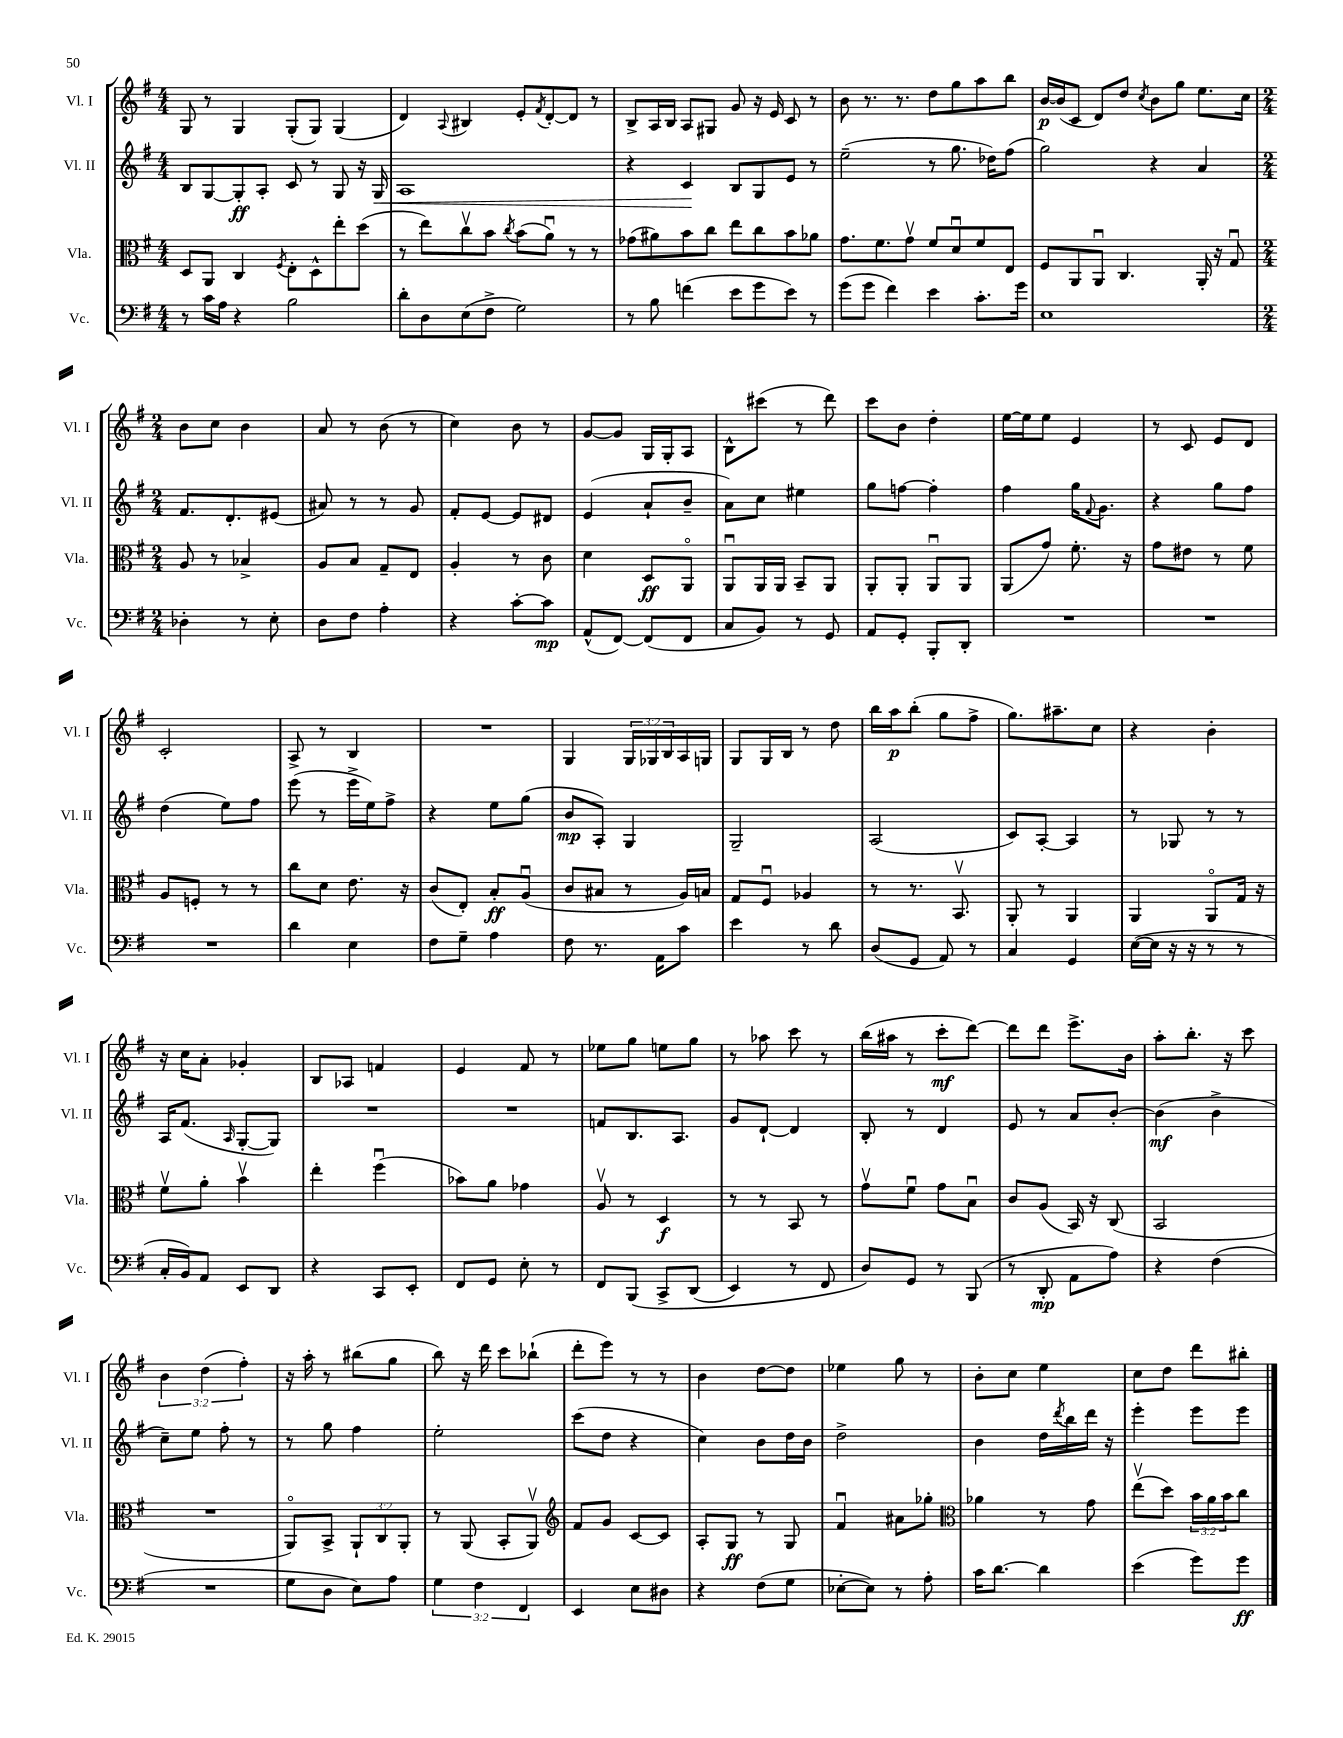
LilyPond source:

<<
\new StaffGroup <<
\new Staff = "s0" \with { instrumentName = "Vl. I" shortInstrumentName = "Vl. I" } {
    \clef treble \key g \major \numericTimeSignature \time 4/4 \override Staff.TupletNumber.text = #tuplet-number::calc-fraction-text
    g8 r8 g4 g8-.( g8) g4( |
    d'4) \appoggiatura { a8 } bis4 e'8-. \acciaccatura { fis'8 } d'8~-. d'8 r8 |
    b8-> a16 b16 a8 gis8 g'8 r16 e'16 c'8 r8 |
    b'8 r8. r8. d''8 g''8 a''8 b''8 |
    b'16~\p b'16( c'8 d'8) d''8 \acciaccatura { c''8 } b'8 g''8 e''8. c''16 |
    \numericTimeSignature \time 2/4 b'8 c''8 b'4 |
    a'8 r8 b'8( r8 |
    c''4) b'8 r8 |
    g'8~ g'8 g16 g16-. a8 |
    b8-^ cis'''8( r8 d'''8) |
    c'''8 b'8 d''4-. |
    e''16~ e''16 e''8 e'4 |
    r8 c'8 e'8 d'8 |
    c'2-. |
    a8-> r8 b4 |
    R2 |
    g4 \tuplet 3/2 { g16 ges16 b16 } a16 g16 |
    g8 g16 b16 r8 d''8 |
    b''16 a''16\p b''8-.( g''8 fis''8-> |
    g''8.) ais''8.-- c''8 |
    r4 b'4-. |
    r16 c''16 a'8-. ges'4-. |
    b8 aes8 f'4 |
    e'4 fis'8 r8 |
    ees''8 g''8 e''8 g''8 |
    r8 aes''8 c'''8 r8 |
    b''16( ais''16 r8 c'''8-.\mf d'''8~) |
    d'''8 d'''8 e'''8.-> b'16 |
    a''8-. b''8.-. r16 c'''8 |
    \tuplet 3/2 { b'4 d''4( fis''4-.) } |
    r16 a''16-. r8 bis''8( g''8 |
    b''8) r16 d'''16 c'''8 bes''8-!( |
    d'''8-. e'''8) r8 r8 |
    b'4 d''8~ d''8 |
    ees''4 g''8 r8 |
    b'8-. c''8 e''4 |
    c''8 d''8 d'''8 bis''8-. \bar "|." |
}
\new Staff = "s1" \with { instrumentName = "Vl. II" shortInstrumentName = "Vl. II" } {
    \clef treble \key g \major \numericTimeSignature \time 4/4
    b8 g8~ g8-.\ff a8-. c'8 r8 g8 r16 g16\< |
    a1 |
    r4 c'4\! b8 g8 e'8 r8 |
    e''2--( r8 g''8. des''16) fis''8( |
    g''2) r4 a'4 |
    \numericTimeSignature \time 2/4 fis'8. d'8.-. eis'8( |
    ais'8) r8 r8 g'8 |
    fis'8-. e'8~ e'8 dis'8 |
    e'4( a'8-! b'8-- |
    a'8) c''8 eis''4 |
    g''8 f''8~ f''4-. |
    fis''4 g''16 \appoggiatura { fis'8 } g'8. |
    r4 g''8 fis''8 |
    d''4( e''8) fis''8 |
    e'''8( r8 e'''16-> e''16) fis''8-> |
    r4 e''8 g''8( |
    b'8\mp a8-.) g4 |
    g2-- |
    a2( |
    c'8) a8~-. a4 |
    r8 ges8 r8 r8 |
    a16 fis'8.( \grace { a16 } g8~-. g8) |
    R2 |
    R2 |
    f'8 b8. a8. |
    g'8 d'8~-! d'4 |
    b8-. r8 d'4 |
    e'8 r8 a'8 b'8~-. |
    b'4\mf( b'4-> |
    c''8--) e''8 fis''8-. r8 |
    r8 g''8 fis''4 |
    e''2-. |
    c'''8( d''8 r4 |
    c''4) b'8 d''16 b'16 |
    d''2-> |
    b'4 d''16 \acciaccatura { d'''8 } b''16 d'''16 r16 |
    e'''4-. e'''8 e'''8 \bar "|." |
}
\new Staff = "s2" \with { instrumentName = "Vla." shortInstrumentName = "Vla." } {
    \clef alto \key g \major \numericTimeSignature \time 4/4 \override Staff.TupletNumber.text = #tuplet-number::calc-fraction-text
    d8 a,8 c4 \acciaccatura { fis8 } e8-. d8-^ e''8-. d''8( |
    r8 e''8) c''8\upbow b'8 \acciaccatura { c''8 } b'8( a'8\downbow) r8 r8 |
    ges'8( ais'8) b'8 c''8 e''8 c''8 b'8 aes'8 |
    g'8. fis'8. g'8\upbow fis'8 d'8\downbow fis'8 e8 |
    fis8 a,8 a,8\downbow c4. a,16-. r16 g8\downbow |
    \numericTimeSignature \time 2/4 a8 r8 bes4-> |
    a8 b8 g8-- e8 |
    a4-. r8 c'8 |
    d'4 d8\ff a,8\flageolet |
    a,8\downbow a,16 a,16 b,8-- a,8 |
    a,8-. a,8-. a,8\downbow a,8 |
    a,8( g'8) fis'8.-. r16 |
    g'8 eis'8 r8 fis'8 |
    a8 f8-. r8 r8 |
    c''8 d'8 e'8. r16 |
    c'8( e8-.) b8-.\ff a8\downbow( |
    c'8 bis8 r8 a16) b16 |
    g8 fis8\downbow aes4 |
    r8 r8. b,8.\upbow |
    a,8-. r8 a,4 |
    a,4 a,8\flageolet g16 r16 |
    fis'8\upbow a'8-. b'4\upbow |
    e''4-. fis''4\downbow( |
    bes'8) a'8 ges'4 |
    a8\upbow r8 d4\f |
    r8 r8 b,8 r8 |
    g'8\upbow fis'8\downbow g'8 b8\downbow |
    c'8 a8( b,16) r16 c8( |
    b,2 |
    R2 |
    a,8\flageolet) b,8-> \tuplet 3/2 { a,8-! c8 a,8-. } |
    r8 a,8( b,8-. a,8\upbow) |
    \clef treble fis'8 g'8 c'8~ c'8 |
    a8-. g8\ff r8 g8 |
    fis'4\downbow ais'8 ges''8-. |
    \clef alto aes'4 r8 g'8 |
    e''8\upbow( d''8) \tuplet 3/2 { b'16 a'16 b'16 } c''8 \bar "|." |
}
\new Staff = "s3" \with { instrumentName = "Vc." shortInstrumentName = "Vc." } {
    \clef bass \key g \major \numericTimeSignature \time 4/4 \override Staff.TupletNumber.text = #tuplet-number::calc-fraction-text
    r8 c'16 a16 r4 b2 |
    d'8-. d8 e8( fis8-> g2) |
    r8 b8 f'4( e'8 g'8 e'8) r8 |
    g'8( g'8 fis'4) e'4 c'8.-. g'16 |
    e1 |
    \numericTimeSignature \time 2/4 des4-. r8 e8-. |
    d8 fis8 a4-. |
    r4 c'8~-. c'8\mp |
    a,8-^( fis,8~) fis,8( fis,8 |
    c8 b,8) r8 g,8 |
    a,8 g,8-. b,,8-. d,8-. |
    R2 |
    R2 |
    R2 |
    d'4 e4 |
    fis8 g8-- a4 |
    fis8 r8. a,16 c'8 |
    e'4 r8 d'8 |
    d8( g,8 a,8) r8 |
    c4 g,4 |
    e16~( e16 r16 r16 r8 r8 |
    c16-. b,16) a,8 e,8 d,8 |
    r4 c,8 e,8-. |
    fis,8 g,8 e8-. r8 |
    fis,8 b,,8\( c,8-> d,8( |
    e,4) r8 fis,8 |
    d8\) g,8 r8 b,,8( |
    r8 d,8-.\mp a,8 a8) |
    r4 fis4( |
    R2 |
    g8 d8 e8) a8 |
    \tuplet 3/2 { g4 fis4 fis,4 } |
    e,4 e8 dis8 |
    r4 fis8( g8 |
    ees8~-. ees8) r8 a8-. |
    c'16 d'8.~ d'4 |
    e'4( g'8) g'8\ff \bar "|." |
}
>>
>>
\layout { \context { \Score \remove "Bar_number_engraver" } }
